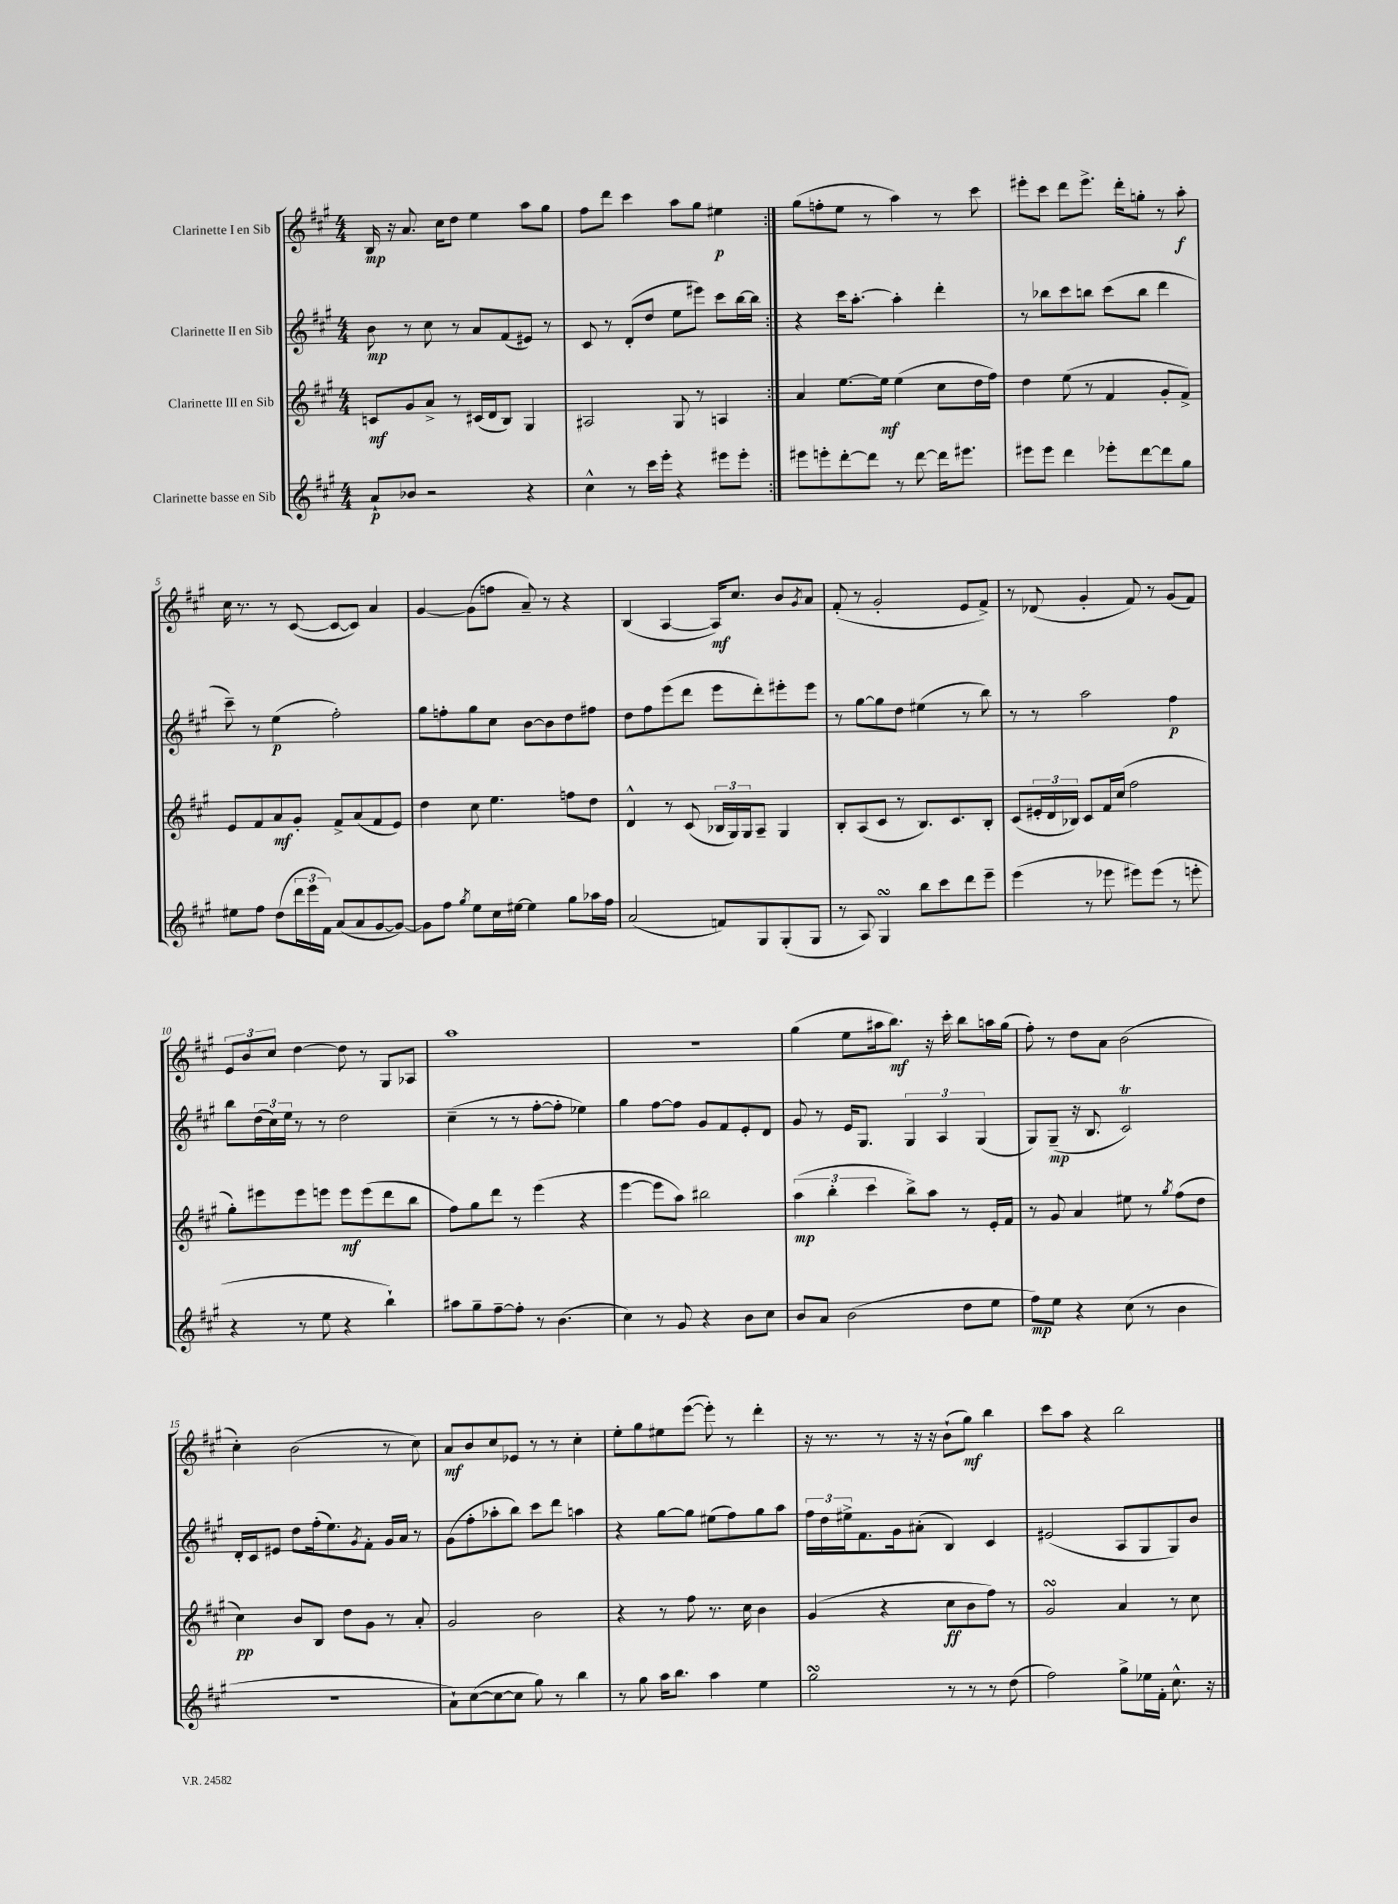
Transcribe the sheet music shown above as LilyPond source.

<<
\new StaffGroup <<
\new Staff = "s0" \with { instrumentName = "Clarinette I en Sib" } {
    \clef treble \key a \major \numericTimeSignature \time 4/4
    \repeat volta 2 { b16\mp r16 a'8. cis''16 d''8 e''4 a''8 gis''8 |
    fis''8 d'''8 cis'''4 a''8 gis''8 eis''4\p | }
    gis''8( f''8-. e''8 r8 a''4) r8 cis'''8 |
    eis'''8-. cis'''8 d'''8 eis'''8.-> d'''16-. g''8-. r8 a''8-.\f |
    cis''16 r8. r8 cis'8~( cis'8~ cis'8) a'4 |
    gis'4~ gis'8( f''8 a'8--) r8 r4 |
    b4( a4~ a16\mf) cis''8. b'8 \acciaccatura { gis'8 } a'8 |
    fis'8-.( r8 gis'2-. e'8 fis'8->) |
    r8 des'8( gis'4-. fis'8) r8 gis'8( fis'8) |
    \tuplet 3/2 { e'8 b'8 cis''8 } d''4~ d''8 r8 gis8 aes8 |
    a''1 |
    R1 |
    gis''4( e''8 ais''16 b''8.\mf) r16 cis'''16-. b''8 a''16 gis''16( |
    fis''8-.) r8 d''8 a'8 b'2( |
    cis''4-.) b'2( r8 cis''8) |
    a'8\mf b'8 cis''8 ees'8 r8 r8 cis''4-. |
    e''8-. gis''8 eis''8 e'''8~( e'''8-.) r8 d'''4-. |
    r16 r8. r8 r16 r16 b'8-!( gis''8\mf) b''4 |
    cis'''8 a''8 r4 b''2 \bar "|." |
}
\new Staff = "s1" \with { instrumentName = "Clarinette II en Sib" } {
    \clef treble \key a \major \numericTimeSignature \time 4/4
    \repeat volta 2 { b'8\mp r8 cis''8 r8 a'8 fis'8( eis'8) r8 |
    cis'8 r8 d'8-.( d''8 e''8 eis'''8) cis'''8 b''16~ b''16 | }
    r4 cis'''16 a''8.~-. a''4-. d'''4-. |
    r8 bes''8 cis'''8 b''8 cis'''8( b''8 d'''4 |
    cis'''8--) r8 e''4\p( fis''2-.) |
    gis''8 f''8-. gis''8 cis''8 b'8~ b'8 d''8 fis''8 |
    d''8 fis''8 e'''8( d'''8 e'''8 d'''8-.) eis'''8-. eis'''8 |
    r8 gis''8~ gis''8 d''8 eis''4( r8 b''8) |
    r8 r8 a''2 fis''4\p |
    b''8 \tuplet 3/2 { d''16( cis''16) e''16 } r8 r8 d''2 |
    cis''4--( r8 r8 fis''8~-. fis''8-. ees''4) |
    gis''4 fis''8~ fis''8 gis'8 fis'8 e'8-. d'8 |
    gis'8 r8 e'16 gis8. \tuplet 3/2 { gis4 a4 gis4( } |
    gis8) gis8--\mp( r16 b8. cis'2\trill) |
    d'16-. cis'16 eis'8 d''8 fis''16-.( e''8.) \acciaccatura { gis'8 } fis'8-. gis'16 a'16 r8 |
    gis'8( fis''8-. aes''8-. b''8) cis'''8 d'''8 a''4 |
    r4 gis''8~ gis''8 eis''8( fis''8) gis''8 a''8 |
    \tuplet 3/2 { fis''16 d''16 eis''16-> } fis'8. gis'16 ais'8-.( b4) cis'4 |
    eis'2( a8 gis8 gis8) b'8 \bar "|." |
}
\new Staff = "s2" \with { instrumentName = "Clarinette III en Sib" } {
    \clef treble \key a \major \numericTimeSignature \time 4/4
    \repeat volta 2 { c'8\mf gis'8 a'8-> r8 cis'16( d'16 b8) gis4 |
    ais2 gis8 r8 a4 | }
    a'4 e''8.~ e''16\mf e''4( cis''8 d''16 fis''16) |
    d''4 e''8( r8 fis'4 gis'8-. fis'8->) |
    e'8 fis'8 a'8\mf gis'8-. fis'8-> a'8( fis'8 e'8) |
    d''4 cis''8 e''4. f''8 d''8 |
    d'4-^ r8 cis'8( \tuplet 3/2 { bes16 gis16) gis16 } a8-- gis4 |
    b8-. a8( cis'8 r8 b8.) cis'8. b8-. |
    cis'8( \tuplet 3/2 { eis'16-. d'16 bes16) } cis'8 fis'16 cis''16( fis''2 |
    gis''8-.) eis'''8 eis'''8 e'''8 e'''8\mf e'''8( d'''8 b''8 |
    fis''8) gis''8 d'''8 r8 e'''4( r4 |
    e'''4~ e'''8 a''8) bis''2 |
    \tuplet 3/2 { a''4\mp( b''4-. cis'''4 } b''8->) a''8 r8 e'16-. fis'16 |
    r8 gis'8 a'4 eis''8 r8 \acciaccatura { gis''8 } fis''8( d''8 |
    cis''4\pp) b'8 b8 d''8 gis'8 r8 a'8-. |
    gis'2 b'2 |
    r4 r8 fis''8 r8. cis''16 b'4 |
    gis'4( r4 cis''8\ff b'8 fis''8) r8 |
    gis'2\turn a'4 r8 cis''8 \bar "|." |
}
\new Staff = "s3" \with { instrumentName = "Clarinette basse en Sib" } {
    \clef treble \key a \major \numericTimeSignature \time 4/4
    \repeat volta 2 { a'8-!\p bes'8 r2 r4 |
    cis''4-^ r8 cis'''16 e'''16-. r4 eis'''8 eis'''8-. | }
    eis'''8 e'''8-. d'''8~-. d'''8 r8 d'''8~ d'''16 eis'''8. |
    eis'''8 eis'''8 d'''4 ees'''8-. d'''8~ d'''8 gis''8 |
    eis''8 fis''8 d''8( \tuplet 3/2 { d'''16 e'''16 fis'16) } a'8( a'8 gis'8~ gis'8~) |
    gis'8 fis''8 \acciaccatura { gis''8 } e''8 cis''16 eis''16~ eis''4 gis''8 aes''16 fis''16 |
    a'2( f'8) gis8 gis8-.( gis8 |
    r8 a8) gis4\turn b''8 cis'''8 d'''8 e'''8-- |
    e'''4( r8 ees'''8 eis'''8) eis'''8( r8 e'''8-. |
    r4 r8 e''8 r4 b''4-!) |
    ais''8 gis''8-- fis''8~-- fis''8-. r8 b'4.( |
    cis''4) r8 gis'8 r4 b'8 cis''8 |
    b'8 a'8 b'2( d''8 e''8 |
    fis''8\mp) e''8 r4 cis''8( r8 b'4 |
    r1 |
    a'8-!) cis''8~( cis''8~ cis''8 gis''8) r8 b''4 |
    r8 gis''8 a''16 b''8. a''4 e''4 |
    gis''2\turn r8 r8 r8 d''8( |
    fis''2) gis''8-> ees''16 fis'16-. cis''8.-^ r16 \bar "|." |
}
>>
>>
